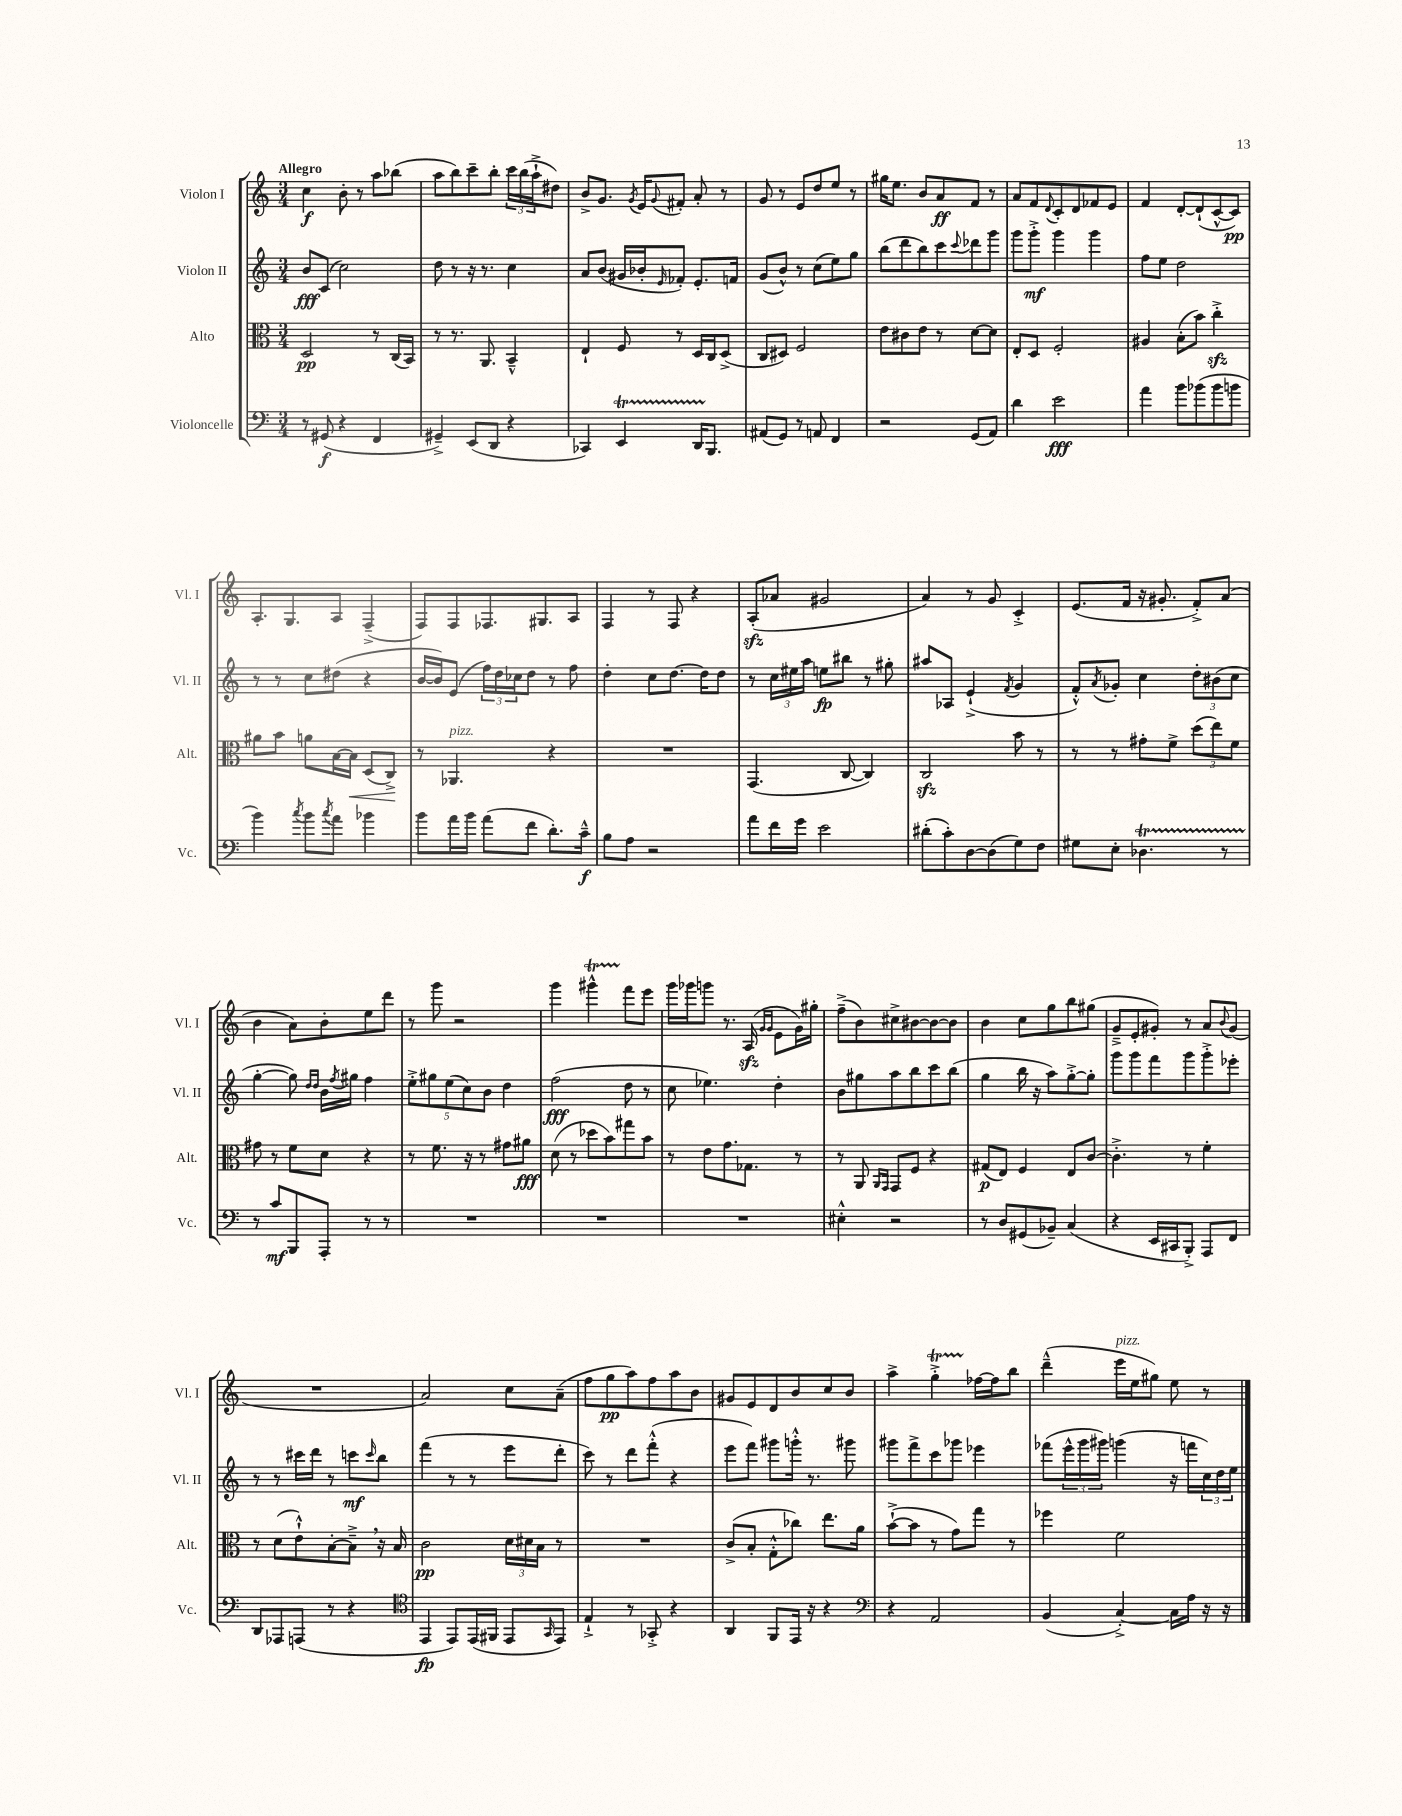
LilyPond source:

<<
\new StaffGroup <<
\new Staff = "s0" \with { instrumentName = "Violon I" shortInstrumentName = "Vl. I" } {
    \clef treble \key c \major \numericTimeSignature \time 3/4 \tempo "Allegro"
    c''4\f b'8-. r8 a''8 bes''8( |
    a''8 b''8) c'''8-- b''8-. \tuplet 3/2 { c'''16 b''16( a''16-!-> } dis''8) |
    b'8-> g'8. \acciaccatura { g'8 } e'16 \appoggiatura { g'8 } fis'8-. a'8-. r8 |
    g'8 r8 e'8 d''8 e''8 r8 |
    gis''16 e''8. b'8 a'8\ff f'8 r8 |
    a'8 f'8 \appoggiatura { d'8 } c'8-. d'8 fes'8 e'8 |
    f'4 d'8~-. d'8-!( c'8~-^ c'8\pp) |
    a8.-. g8. a8 f4--->( |
    f8) f8 fes8. gis8. a8 |
    f4 r8 f8 r4 |
    a8-.\sfz( aes'8 gis'2 |
    a'4) r8 g'8 c'4-.-> |
    e'8.( f'16 r16 gis'8.-. f'8-.->) a'8( |
    b'4 a'8) b'8-. e''8 d'''8 |
    r8 g'''8 r2 |
    g'''4 gis'''4-^\startTrillSpan f'''8\stopTrillSpan e'''8 |
    g'''16 ges'''16 g'''8 r8. a16\sfz( \grace { g'16 g'16 } e'8 g'16) gis''16-. |
    f''8--->( b'8) cis''8-> bis'8~ bis'8~ bis'8 |
    b'4 c''8 g''8 b''8 gis''8( |
    g'8---> e'8-. gis'8-.) r8 a'8 \appoggiatura { b'8 } gis'8( |
    R2. |
    a'2) c''8 a'8--( |
    f''8 g''8\pp a''8) f''8 a''8 b'8 |
    gis'8 e'8 d'8 b'8 c''8 b'8 |
    a''4-> g''4-.->\startTrillSpan fes''16~\stopTrillSpan fes''16 b''8 |
    d'''4---^( e'''16^\markup { \italic "pizz." } e''16 gis''8) e''8 r8 \bar "|." |
}
\new Staff = "s1" \with { instrumentName = "Violon II" shortInstrumentName = "Vl. II" } {
    \clef treble \key c \major \numericTimeSignature \time 3/4
    b'8\fff c'8( c''2) |
    d''8 r8 r16 r8. c''4 |
    a'8 b'8( gis'16 bes'16-. \grace { e'16 } fes'8-.) e'8.-. f'16 |
    g'8( b'8-^) r8 c''8( e''8) g''8 |
    b''8( d'''8 b''8) c'''8 \appoggiatura { c'''8 } des'''8 g'''8 |
    g'''8 g'''8-.->\mf g'''4 g'''4 |
    f''8 e''8 d''2 |
    r8 r8 c''8 dis''8( r4 |
    b'16~ b'16) e'8( \tuplet 3/2 { f''16) d''16 ces''16 } d''8 r8 f''8 |
    d''4-. c''8 d''8.~ d''16 d''8 |
    r8 \tuplet 3/2 { c''16 eis''16 a''16 } e''8\fp bis''8 r8 gis''8-. |
    ais''8 aes8 e'4-!->( \acciaccatura { f'8 } g'4 |
    f'8-.-^) \acciaccatura { a'8 } ges'8-. c''4 \tuplet 3/2 { d''8-. bis'8( c''8 } |
    g''4~-. g''8) \grace { d''16 d''16 } b'16 \acciaccatura { f''8 } gis''16 f''4 |
    \tuplet 5/4 { e''8-.-> gis''8 e''8( c''8) b'8 } d''4 |
    f''2\fff( d''8 r8 |
    c''8 ees''4.) d''4-. |
    b'8 gis''8 a''8 b''8 c'''8 b''8( |
    g''4 b''16 r16 a''8) g''8~-.-> g''8-. |
    g'''8 g'''8 f'''8 g'''8 g'''8-.-> ees'''8-. |
    r8 r8 cis'''16 d'''16 r8 c'''8\mf \grace { c'''16 } b''8 |
    f'''4( r8 r8 e'''8 d'''8-. |
    c'''8) r8 d'''8 f'''8-.-^( r4 |
    e'''8 f'''8) gis'''8 g'''16-.-^ r8. gis'''8 |
    gis'''8 f'''8-> c'''8 ges'''8 ees'''4 |
    fes'''8( \tuplet 3/2 { e'''16-^ g'''16 gis'''16) } g'''4( r16 f'''16 \tuplet 3/2 { c''16) d''16 e''16 } \bar "|." |
}
\new Staff = "s2" \with { instrumentName = "Alto" shortInstrumentName = "Alt." } {
    \clef alto \key c \major \numericTimeSignature \time 3/4
    d2\pp r8 c16( b,16) |
    r8 r8. a,8. b,4---^ |
    e4-! f8 r8 d16 c16 d8->( |
    c8 dis8) f2 |
    e'8 cis'8 e'8 r8 d'8~ d'8 |
    e8-. d8 f2-. |
    ais4 b8-.( b'8) c''4-.->\sfz |
    ais'8 b'8 a'8 b16~ b16\< d8( c8->\!) |
    r8 aes,4.^\markup { \italic "pizz." } r4 |
    R2. |
    g,4.( c8~ c4) |
    c2\sfz b'8 r8 |
    r8 r8 gis'8-. f'8-> \tuplet 3/2 { d''8( e''8) f'8 } |
    gis'8 r8 f'8 d'8 r4 |
    r8 f'8. r16 r8 gis'8 ais'8\fff |
    d'8( r8 des''8 b'8) gis''8 b'8 |
    r8 e'8 g'8. ges8. r8 |
    r8 a,8 \grace { a,16 g,16 } g,8 f8 r4 |
    gis8\p( e8) f4 e8 c'8~ |
    c'4.-.-> r8 f'4-. |
    r8 d'8( e'8-!-^) b8~-. b8---> \breathe r16 b16 |
    c'2\pp \tuplet 3/2 { d'16 dis'16 b16 } r8 |
    R2. |
    c'8->( b8-. g8-.-^ ces''8) e''8. a'16 |
    b'8~-!->( b'8 r8 g'8) g''8 r8 |
    fes''4 f'2 \bar "|." |
}
\new Staff = "s3" \with { instrumentName = "Violoncelle" shortInstrumentName = "Vc." } {
    \clef bass \key c \major \numericTimeSignature \time 3/4
    r8 gis,8\f( r4 f,4 |
    gis,4--->) e,8( d,8 r4 |
    ces,4) e,4\startTrillSpan d,16 b,,8.\stopTrillSpan |
    ais,8( g,8) r8 a,8 f,4 |
    r2 g,8( a,8) |
    d'4 e'2\fff |
    a'4 b'8 bes'8( bes'8 b'8 |
    b'4) \acciaccatura { c''8 } b'8 \acciaccatura { c''8 } a'8 bes'4 |
    b'8 a'16 b'16 a'8( f'8 d'8.-.) c'16---^\f |
    b8 a8 r2 |
    a'8 f'16 g'16 e'2 |
    dis'8-.( c'8-.) d8~ d8( g8) f8 |
    gis8 e8-. des4.\startTrillSpan r8 |
    r8\stopTrillSpan c'8\mf b,,8 a,,8-. r8 r8 |
    R2. |
    R2. |
    R2. |
    eis4-.-^ r2 |
    r8 d8 gis,8( bes,8--) c4( |
    r4 e,16 cis,16 b,,8-.->) a,,8 f,8 |
    d,8 aes,,8 a,,8( r8 r4 |
    \clef tenor e,4\fp e,8) e,16( fis,16 e,8 \grace { g,16 } e,8) |
    e4-!-> r8 ges,8-.-> r4 |
    a,4 f,8 e,16 r16 r4 |
    \clef bass r4 a,2 |
    b,4( c4~-.->) c16 a16 r16 r16 \bar "|." |
}
>>
>>
\layout { \context { \Score \remove "Bar_number_engraver" } }
